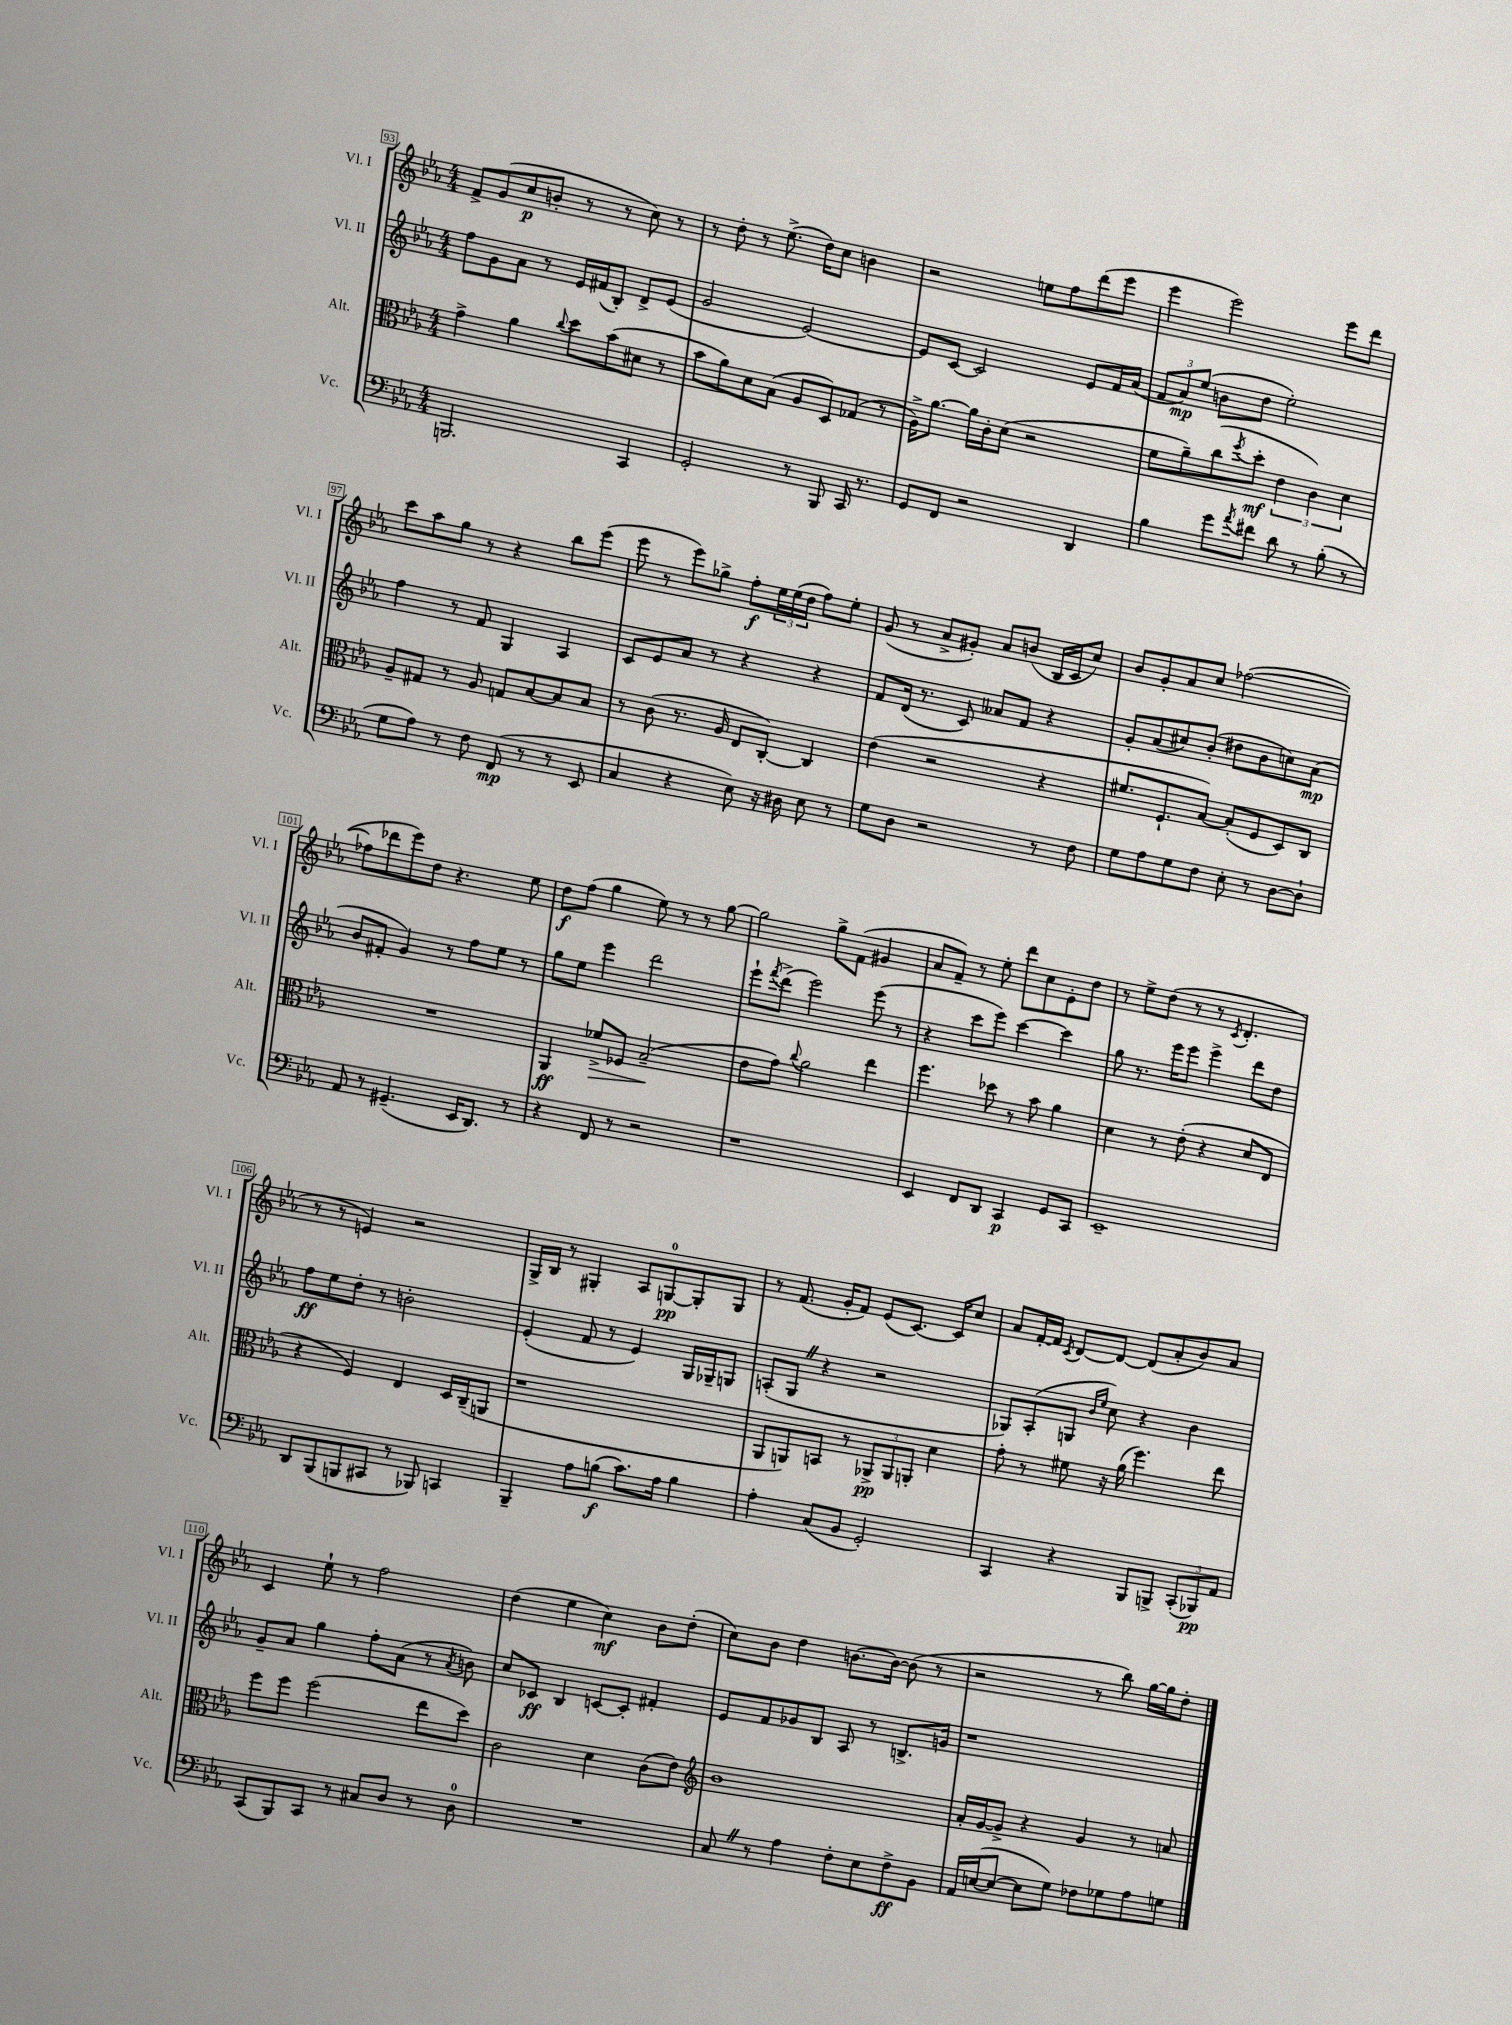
<<
\new StaffGroup <<
\new Staff = "s0" \with { instrumentName = "Vl. I" shortInstrumentName = "Vl. I" } {
    \clef treble \key ees \major \numericTimeSignature \time 4/4
    f'8-> g'8( c''8\p b'8-. r8 r8 c''8) r8 |
    r8 d''8-. r8 ees''8.->( d''16) c''8 b'4 |
    r2 e''8 f''8 d'''8( ees'''8 |
    ees'''4 ees'''2) ees'''8 d'''8 |
    c'''8 aes''8 g''8 r8 r4 bes''8 ees'''8( |
    ees'''8 r8 ees'''8) ges''8-> f''8-.\f \tuplet 3/2 { ees''16 ees''16( d''16 } f''8) ees''8-. |
    g'8( r8 aes'8-> gis'8-.) aes'8 b'8( bes16 c'16 c''8) |
    bes'8 g'8-. aes'8 c''8 fes''2~( |
    fes''8 des'''8 ees'''8) d''8 r4. ees''8 |
    d''8\f f''8( g''4 ees''8) r8 r8 g''8~ |
    g''2 g''8-> f'8( gis'4 |
    aes'8 f'8--) r8 ees''8-. d'''8 c''8 ees'8-. d''8 |
    r8 ees''8-> d''8( r8 r8 \acciaccatura { c'8 } d'4.-. |
    r8 r8 e'4) r2 |
    g16-> bes16 r8 gis4-. aes8 g8-0~\pp g8-. g8 |
    r8 f'8.( g'16-. f'8) ees'8( c'8.~) c'16 c''8 |
    aes'8 f'16~-. f'16 \acciaccatura { c'8 } d'8~ d'8~ d'8( aes'8-. bes'8) aes'8 |
    c'4 ees''8-! r8 f''2 |
    d''4( ees''4 c''4\mf) bes'8 d''8-.( |
    c''8) bes'8 d''4 b'8.~ b'16~ b'8( r8 |
    r2 r8 bes''8) g''16~ g''16 d''8-. \bar "|." |
}
\new Staff = "s1" \with { instrumentName = "Vl. II" shortInstrumentName = "Vl. II" } {
    \clef treble \key ees \major \numericTimeSignature \time 4/4
    f''8 g'8 aes'8 r8 ees'16 fis'16( bes8-.) d'8-> ees'8( |
    g'2 ees'2~) |
    ees'8 c'8~ c'2 ees'8 f'16 aes'16( |
    \tuplet 3/2 { f'8 aes'8\mp) ees''8( } b'8 d''8 ees''2-.) |
    f''4 r8 f'8 g4 aes4 |
    c'8 ees'8 aes'8 r8 r4 r4 |
    f'8 d'16( r8. c'8) aeses'8 f'8 r4 |
    g'8-. aes'8( cis''8) bes'8-.( dis''8 bes'8 c''8) aes'8\mp( |
    bes'8 fis'8-. g'4) r8 f''8 ees''8 r8 |
    g''8 ees''8 ees'''4 d'''2 |
    ees'''8-! \acciaccatura { f'''8 } d'''8->( ees'''2) ees'''8( r8 |
    r4 c'''8 ees'''8) c'''4~ c'''4 |
    g''8 r8. ees'''16 ees'''8 ees'''4-> d'''8 d''8 |
    f''8\ff ees''8 d''8-. r8 b'2-. |
    ees'4-.( f'8 r8 ees'4) g16 ges16-- g8 |
    a8-.( g8 \once \override BreathingSign.text = \markup { \musicglyph "scripts.caesura.straight" } \breathe r4 r2 |
    ges8) aes8-.( g8 \grace { bes'16 ees''16 } c''8) r4 bes'4 |
    g'8-- aes'8 g''4 f''8-. aes'8( r8 \acciaccatura { aes'8 } b'8) |
    c''8 ces'8\ff bes4 c'8~ c'8-. fis'4-. |
    ees'8 f'8 ges'8 bes8 aes8 r8 b8.-> g'16 |
    r1 \bar "|." |
}
\new Staff = "s2" \with { instrumentName = "Alt." shortInstrumentName = "Alt." } {
    \clef alto \key ees \major \numericTimeSignature \time 4/4
    g'4-> aes'4 \appoggiatura { c''8 } d''8 bes'8( dis'8 r8 |
    bes'8 aes'8) d'8 bes8( aes8 d8) ges8( r8 |
    aes16->) aes'8.~ aes'16 c'16-. d'8( r2 |
    f'8 aes'8--) c''8( \acciaccatura { f''8 } d''8-.\mf \tuplet 3/2 { ees'4 c'4) d'4 } |
    aes8-- gis8 r8 aes8 g8 bes8~ bes8 bes8 |
    r8 c'8( r8. aes16 ees8 c8~-.) c4 |
    ees'4( r2 r4 |
    fis'8. f8.-! bes8~) bes8-.( f8 d8) c8 |
    R1 |
    aes,4\ff fes'8->\> fes8 bes2--\!( |
    ees'8 g'8) \appoggiatura { c''8 } aes'2 ees''4 |
    f''4. des''8 r8 bes'8 aes'4 |
    d'4 r8 ees'8-.( r4 d'8 ees8 |
    r4 f4) ees4 d16 c16--( a,8 |
    r1 |
    aes,8 a,8) b,8 r8 \tuplet 3/2 { aes,8->\pp aes,8 a,8-. } d'4 |
    g'8-. r8 fis'8 r16 aes'16( f''4.) ees''8 |
    f''8 f''8 f''2( ees''8 d''8) |
    c'2 d'4 c'8( ees'8) |
    \clef treble bes'1 |
    aes'16-. g'16~ g'8-> r4 g'4 r8 a'8 \bar "|." |
}
\new Staff = "s3" \with { instrumentName = "Vc." shortInstrumentName = "Vc." } {
    \clef bass \key ees \major \numericTimeSignature \time 4/4
    b,,2. c,4 |
    g,2-. r8 bes,,8 c,16 r8. |
    g,8 f,8 r2 d,4 |
    bes4 g'8 \acciaccatura { aes'8 } fis'8 d'8 r8 bes8-.( r8 |
    g8 aes8) r8 f8 f,8\mp( r8 r8 ees,8 |
    c4 r4 ees8) r16 dis16 ees8 r8 |
    g8 d8 r2 r8 f8 |
    g8 aes8 g8 f8 ees8-. r8 d8~ d8-! |
    aes,8 r8 gis,4.--( ees,16 d,8.) r8 |
    r4 f,8 r8 r2 |
    r1 |
    ees,4 f,8 d,8 c,4\p g,8 c,8 |
    ees,1-- |
    d,8 bes,,8( b,,8 cis,8 r8 bes,,8) c,4 |
    bes,,4-- aes8 b8\f( c'8.) aes16 b4 |
    aes4-. c8( bes,8 g,2-.) |
    c,4 r4 bes,,8 b,,8-> \tuplet 3/2 { c,8-.( bes,,8\pp) aes,8 } |
    c,8( bes,,8) c,8 r8 cis8 d8 r8 d8-0 |
    R1 |
    c8 \once \override BreathingSign.text = \markup { \musicglyph "scripts.caesura.straight" } \breathe r8 aes4 f8-. ees8 f8->\ff bes,8 |
    aes,16 e16~( e8~ e8 g8) fes8 ges8 aes8 g8 \bar "|." |
}
>>
>>
\layout { \context { \Score currentBarNumber = #93 \override BarNumber.stencil = #(make-stencil-boxer 0.1 0.3 ly:text-interface::print) } }
